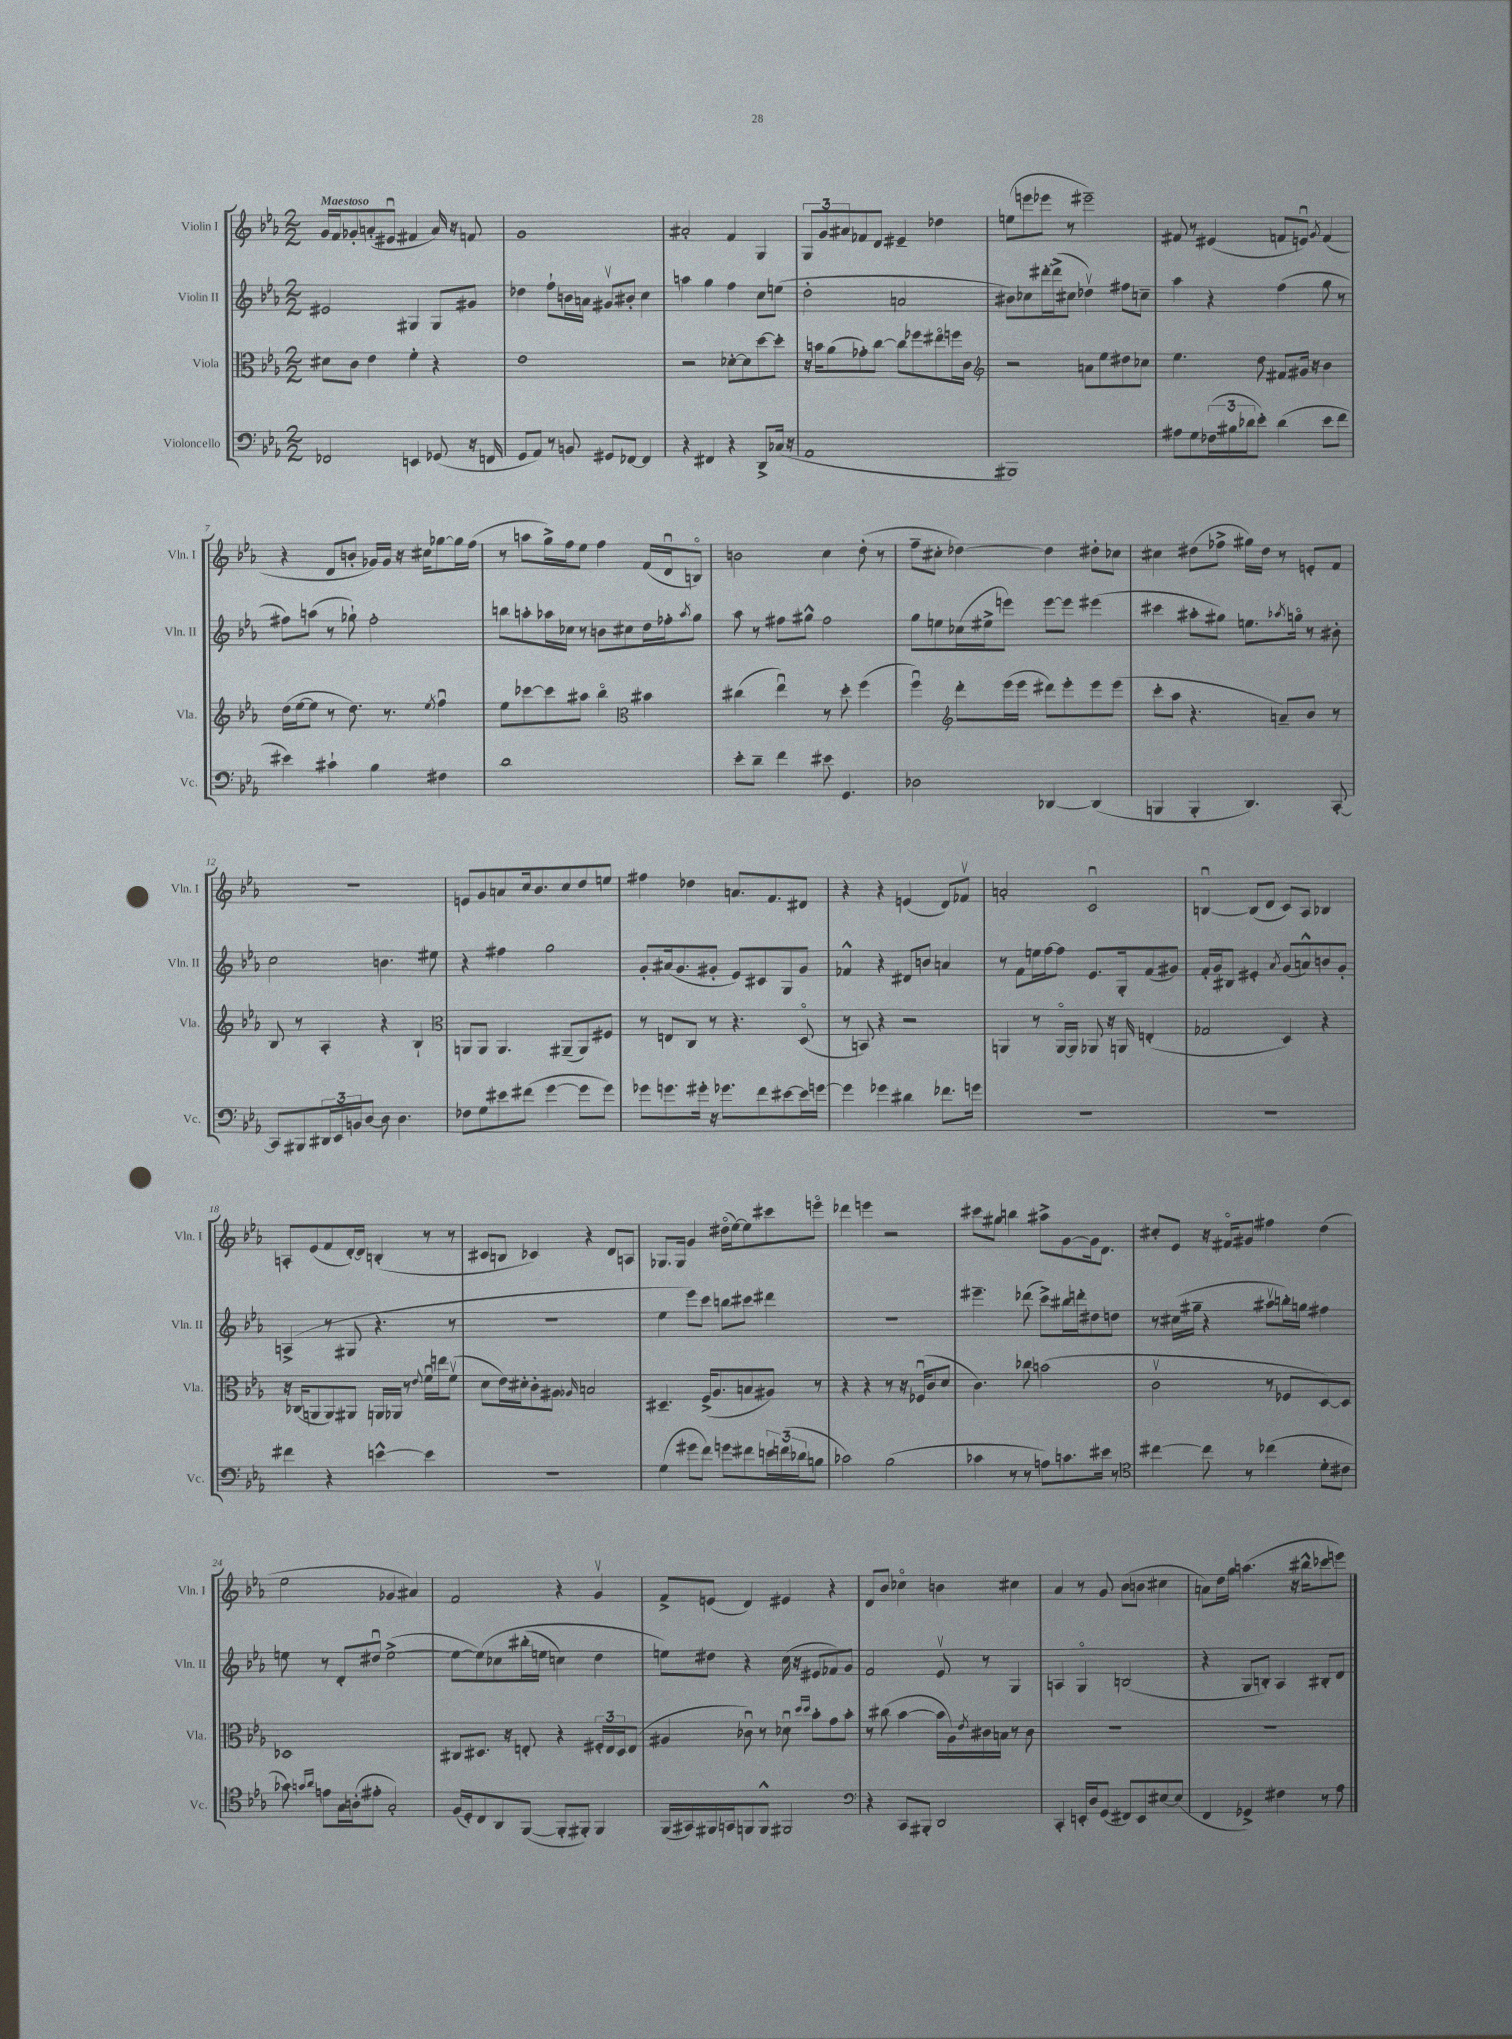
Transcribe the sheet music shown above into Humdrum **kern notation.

**kern	**kern	**kern	**kern
*part4	*part3	*part2	*part1
*staff4	*staff3	*staff2	*staff1
*I"Violoncello	*I"Viola	*I"Violin II	*I"Violin I
*I'Vc.	*I'Vla.	*I'Vln. II	*I'Vln. I
*clefF4	*clefC3	*clefG2	*clefG2
*k[b-e-a-]	*k[b-e-a-]	*k[b-e-a-]	*k[b-e-a-]
*M2/2	*M2/2	*M2/2	*M2/2
=1	=1	=1	=1
!	!	!	!LO:TX:a:B:t=Maestoso
2FF-X/	8d#X\L	2e#X/	16g/LL
.	.	.	16f/J
.	8c\J	.	8g-X'/
.	4e-\	.	(8an'/
.	.	.	8e#Xu/J
4EEn/	4f'\	4G#X/	4f#X/
(8GG-X/	4r	8G#/L	16a/)
.	.	.	16r
16r	.	8g#X/J	8fn/
16FFn/	.	.	.
=2	=2	=2	=2
8GG/L	1e-	4dd-X\	1g
8AA-/J)	.	.	.
8r	.	8ff`\L	.
8BBn/	.	16bn\L	.
.	.	16an\JJ	.
8GG#X/L	.	8g#Xv/L	.
[8FF-X/J	.	8b#X'/J	.
4FF-/]	.	4cc\	.
=3	=3	=3	=3
4r	2r	4aan\	2a#X'/
4FF#X/	.	4gg\	.
4r	[8d-X'\L	4ff\	4f/
.	8d-\]	.	.
8DD^/L	[8dd\	8cc\L	4G/
(16C-X/Jk	8dd'\J]	(8een\J	.
16r	.	.	.
=4	=4	=4	=4
1AA-	16r	2dd'\	12G/L
.	16bn\KL	.	.
.	.	.	12g/
.	(8a-\	.	.
.	.	.	12a#X/
.	8g-X'\)	.	8f-X/
.	[8cc\J	.	8d/J
.	8cc\L]	2an/	4e#X~/
.	8ff-X\	.	.
.	8ee#X\	.	4dd-X\
.	16ffn\L	.	.
.	16c\JJ	.	.
=5	=5	=5	=5
*	*clefG2	*	*
1BBB#X)	2r	8b#X\L)	(8een\L
.	.	8cc-X\	8eeen\
.	.	[16ddd#X'\L	8eee-X\J
.	.	(16ddd#^\J]	.
.	.	8cc#X\J	8r
.	8an\L	4dd-Xv\)	2eee#X~\)
.	8ee-\	.	.
.	8dd#X\	8ff#X\L	.
.	8cc-X\J	8ccn~\J	.
=6	=6	=6	=6
8A#X\L	4.ee-\	4aa-\	8f#X/
8G\	.	.	8r
(24F-X\L	.	4r	(4e#X/
24B#X\	.	.	.
24d-X\J	.	.	.
8e-'\J)	8dd\	.	.
(4d-\	8f#X/L	(4ff\	8fn/L
.	16g#X/Jk	.	8enu/J)
.	16r	.	.
.	.	.	8qg/
8e-\L	4b-\	8gg\	(4f/
8f\J	.	8r	.
!!LO:LB:g=z
=7	=7	=7	=7
4e#X\)	(16dd\LL	8ff#X\L)	4r
.	[16ee-\J	.	.
.	8ee-\J]	(8aan\J	.
4c#X`\	8r	8r	8d/L
.	8.dd\)	8gg-X`\)	8bn'/J
4B-\	.	2ff#'\	16g-X/LL)
.	8.r	.	16g-/JJ
.	.	.	16r
.	.	.	16cc#X\KL
.	8qee-/	.	.
4F#X\	4ffu\	.	[8gg-X\
.	.	.	16gg-\L]
.	.	.	(16ff\JJ
=8	=8	=8	=8
1d	8ee-\L	8bbn\L	8r
.	[8ccc-X\	8aan'\	8aan\L
.	8ccc-\]	16aa-X\L	16gg^\L)
.	.	16cc-X\JJ	16ff\J
.	8aa#X\J	8r	8ee-\J
.	4bb-\	8bn\L	4ff\
.	.	8cc#X\	.
*	*clefC3	*	*
.	4b#X\	16dd\L	(16f/LL
.	.	16ff-X'\J	16du/J
.	.	8qaa-/	.
.	.	8gg\J	8Bn/J)
=9	=9	=9	=9
8e-'\L	(4cc#X\	8aa-\	2bn\
8d~\J	.	8r	.
4f\	4ee-u\)	8ff#X\L	.
.	.	8gg#X^^\J	.
8e#X\	8r	2ff#\	4cc\
4.GG/	8dd'\	.	.
.	(4ff\	.	(8dd'\
.	.	.	8r
=10	=10	=10	=10
2D-X\	4ffu\)	8gg\L	8ff~\L
.	.	8een\	8cc#X'\J
*	*clefG2	*	*
.	8ddd'\L	(16cc-X\L	[4dd-X\)
.	.	16ee#X^\J	.
.	(16eee-\L	8eeen\J)	.
.	16eee-\JJ	.	.
[4DD-X/	8ddd#X\L)	[8eee\L	4dd-\]
.	8eee-'\	8eee\J]	.
(4DD-/]	8eee-\	(4eee#X\	8dd#X'\L
.	(8eee-\J	.	8cc-X\J
=11	=11	=11	=11
4BBBn/	8ccc'\L	4ccc#X\	4cc#X\
.	8aa-\J	.	.
4BBB'/	4.r	8aa#X'\L	(8dd#X\L
.	.	8gg#X\J)	8ff-X^\J
4.DD/)	.	8.een\L	16gg#X\LL)
.	.	.	16dd#\JJ
.	8an~/L)	.	8r
.	.	8qaa-X/	.
.	.	16ggn\Jk	.
.	8b-/J	8r	8en'/L
[8CC'/	8r	8b#X'\	8f/J
!!LO:LB:g=z
=12	=12	=12	=12
8CC/L]	8B-/	2cc\	1r
8BBB#X/	8r	.	.
24DD#X/L	4A-'/	.	.
24EE-/	.	.	.
24BBn/J	.	.	.
[8D/J	.	.	.
8D\]	4r	4.bn\	.
4.D\	.	.	.
.	4B-`/	.	.
.	.	8ee#X\	.
=13	=13	=13	=13
*	*clefC3	*	*
8F-X\L	8AAn/L	4r	8en/L
8G\	8AA/J	.	8g/
8e#X\	4.AA/	4ff#X\	8an/
(8f#X\J	.	.	16cc/k
.	.	.	8.b-/
[4g\	.	2gg\	.
.	(8AA#X~/L	.	8cc/
8g\L]	8AA#/)	.	8dd/
8g\J)	8F#X/J	.	8een/J
=14	=14	=14	=14
8g-X\L	8r	8g'/L	4ff#X\
8.gn\	8En/L	(16a#X/k	.
.	.	8.g/	.
.	8C/J	.	4dd-X\
16g#X'\Jk	.	.	.
16r	8r	8g#X'/J	.
8.g-X\L	.	.	.
.	4.r	8e-/L)	8.an/L
8f\	.	8c#X/	.
.	.	.	8.f/
[8e#X\	.	8G/	.
16e#\L]	(8D/	8g#/J	8d#X/J
[16gn\JJ	.	.	.
=15	=15	=15	=15
4g\]	8r	4f-X^^/	4r
.	8BBn/)	.	.
4g-X\	4r	4r	4r
4d#X\	2r	8d#X/L	(4en/
.	.	8bn/J	.
8.f-X\L	.	4an/	8d/L)
.	.	.	8f-Xv/J
16gn\Jk	.	.	.
=16	=16	=16	=16
1r	4AAn/	8r	2an'/
.	.	8f\L	.
.	8r	16een\L	.
.	.	[16ff\J	.
.	[16AA/LL	8ff\J]	.
.	16AA/JJ]	.	.
.	8AA-X/	8.e-/L	2cu/
.	16r	.	.
.	16AAn/	16G'/k	.
.	(4En'/	(8f/	.
.	.	8g#X/J)	.
=17	=17	=17	=17
1r	2G-X/	16f'/LL	[4Bnu/
.	.	16g/J	.
.	.	8B#X/J	.
.	.	4e#X'/	(8B/L]
.	.	.	8d/J
.	.	8qa-/	.
.	4D/)	(8g/L	8c/L)
.	.	8an^^/)	8A-/J
.	4r	8bn/	4B-X/
.	.	8g'/J	.
!!LO:LB:g=z
=18	=18	=18	=18
4f#X\	16r	(4An^/	8An'/L
.	(16C-X/KL	.	.
.	8AAn/	.	(8e-/
4r	8AA/)	8r	8f/
.	8AA#X/J	8G#X/	[16d'/L)
.	.	.	16d/JJ]
[4en^^\	16AAn/LL	4.r	(4Bn'/
.	16AA-X/JJ	.	.
.	8r	.	.
.	8qqe-/	.	.
4e\]	16fu\LL	.	8r
.	16een\J	.	.
.	(8fv\J	8r	8r
=19	=19	=19	=19
1r	8d\L	1r	8c#X/L
.	16e-\L)	.	8Bn/J
.	16d#X'\J	.	.
.	8c'\	.	4c-X/)
.	8A#X\J	.	.
.	16qqA-X/	.	.
.	2Bn/	.	4r
.	.	.	8d/L
.	.	.	8An/J
=20	=20	=20	=20
(4G\	4.D#X~/	4ee-\	8.G-X/L
.	.	.	16G-/Jk
8g#X\L	.	8eee-\L)	4g/
8f\J)	(16F^/KL	8ccc\J	.
.	8.A-/	.	.
8gn\L	.	8bbn\L	(16dd#X\LL
.	.	.	[16ee-\J)
8f#X\	8Bn/	8ccc#X\J	8ee-\]
24en\L	8A#X/J)	4ddd#X\	8ccc#X\
(24fn\	.	.	.
24d-X\J	.	.	.
8Bn\J	8r	.	8eeen\J
=21	=21	=21	=21
2c-X\)	4r	1r	4ddd-X\
.	4r	.	4eeen\
(2B-\	8r	.	2r
.	16r	.	.
.	(16F-Xu/KL	.	.
.	8c/	.	.
.	8d/J	.	.
=22	=22	=22	=22
4c-X\	4.c\)	4.eee#X~\	8ccc#X\L
.	.	.	8gg#X\J
8r	.	.	4bbn\
8r	8cc-X\	(8ddd-X\	.
8An\L)	(2bn\	8ccc^\L)	8aa#X^\L
8.cn\	.	16bb#X\L	[8g\
.	.	16dddn'\J	.
.	.	8dd#X\	16g\k]
16e#X\Jk	.	.	8.d\J
8r	.	8ddn\J	.
=23	=23	=23	=23
*clefC4	*	*	*
[4cc#X\	2cv\	8r	8cc#X'/L
.	.	(16cc#X\LL	8e-/J
.	.	16gg#X~\JJ	.
8cc#\]	.	4r	16r
.	.	.	16f#X/KL
8r	.	.	8g#X/J
(4cc-X\	8r	8aa#Xv\L	4ff#X\
.	8F-X/L	16bbn'\L)	.
.	.	16ggn\JJ	.
8d'\L	[8D/)	4ff#X\	(4dd\
8c#X\J	8D/J]	.	.
!!LO:LB:g=z
=24	=24	=24	=24
8g-X\)	1D-X	8een\	2ee-\
16qqgn/LL	.	.	.
16qqa-/JJ	.	.	.
8en\L	.	8r	.
16G\L	.	8d'/L	.
(16An'\J	.	.	.
8e#X'\J	.	8dd#Xu/J	.
2G'/)	.	([2ee^\	4g-X/
.	.	.	4a#X/)
=25	=25	=25	=25
(16F/LL	8C#X/L	8ee\L_	2f/
16D'/J)	.	.	.
8C/	8.D#X/J	(8ee\])	.
8AA-/	.	8cc-X\	.
.	16r	.	.
([8FF/J	8En'/	(16bb#X'\L	.
.	.	16een\JJ	.
8FF'/L]	4r	4ccn\)	4r
8FF#X'/J)	.	.	.
4FF#/	24F#X'/LL	4dd\	4gv/
.	24E/	.	.
.	24D#/J	.	.
.	(8E/J	.	.
=26	=26	=26	=26
(16FF/LL	4A#X/	8een\L)	8f^/L
16GG#X/)	.	.	.
16FF#X/	.	8dd#X\J	(8en/J
16GGn/J	.	.	.
8FFn/	8c-Xu\)	4r	4d/)
8FF^^/J	8r	.	.
2FF#X/	8d-Xu\	(16cc\	4e#X/
.	.	16r	.
.	16qqdd/LL	.	.
.	16qqdd/JJ	.	.
.	8b-'\L	8e#X/L	.
.	8g\	8f-X/)	4r
.	8b-'\J	8g/J	.
=27	=27	=27	=27
*clefF4	*	*	*
4r	8r	2f/	8d/L
.	(8cc#X\	.	8b-/J
8CC/L	[4b-\	.	4cc-X\
8BBB#X'/J	.	.	.
2DD/	16b-\LL]	8e-v/	4bn\
.	16A-\)	.	.
.	8qe-/	.	.
.	16c#X\	8r	.
.	16Bn\JJ	.	.
.	8r	4G/	4cc#X\
.	8c#\	.	.
=28	=28	=28	=28
4CC'/	1r	4An/	4a-/
16EEn'/LL	.	4G/	8r
16D/J	.	.	.
(8GG/J	.	.	8g/
8FF#X/L)	.	(2Bn/	(8b-\L
8EE/	.	.	8bn\J
[8E#X/	.	.	4cc#X\
(8E#/J]	.	.	.
=29	=29	=29	=29
4FF/	1r	4r	8an\L)
.	.	.	16dd\L
.	.	.	16gg\JJ
4GG-X^/)	.	8G/L	(4.aan\
.	.	8Bn'/J)	.
4F#X\	.	4A-/	.
.	.	.	16r
.	.	.	16bb#X^^\KL
8r	.	8B#X'/L	8ccc-X\
8A-\	.	8d/J	8eeen\J)
==	==	==	==
*-	*-	*-	*-
